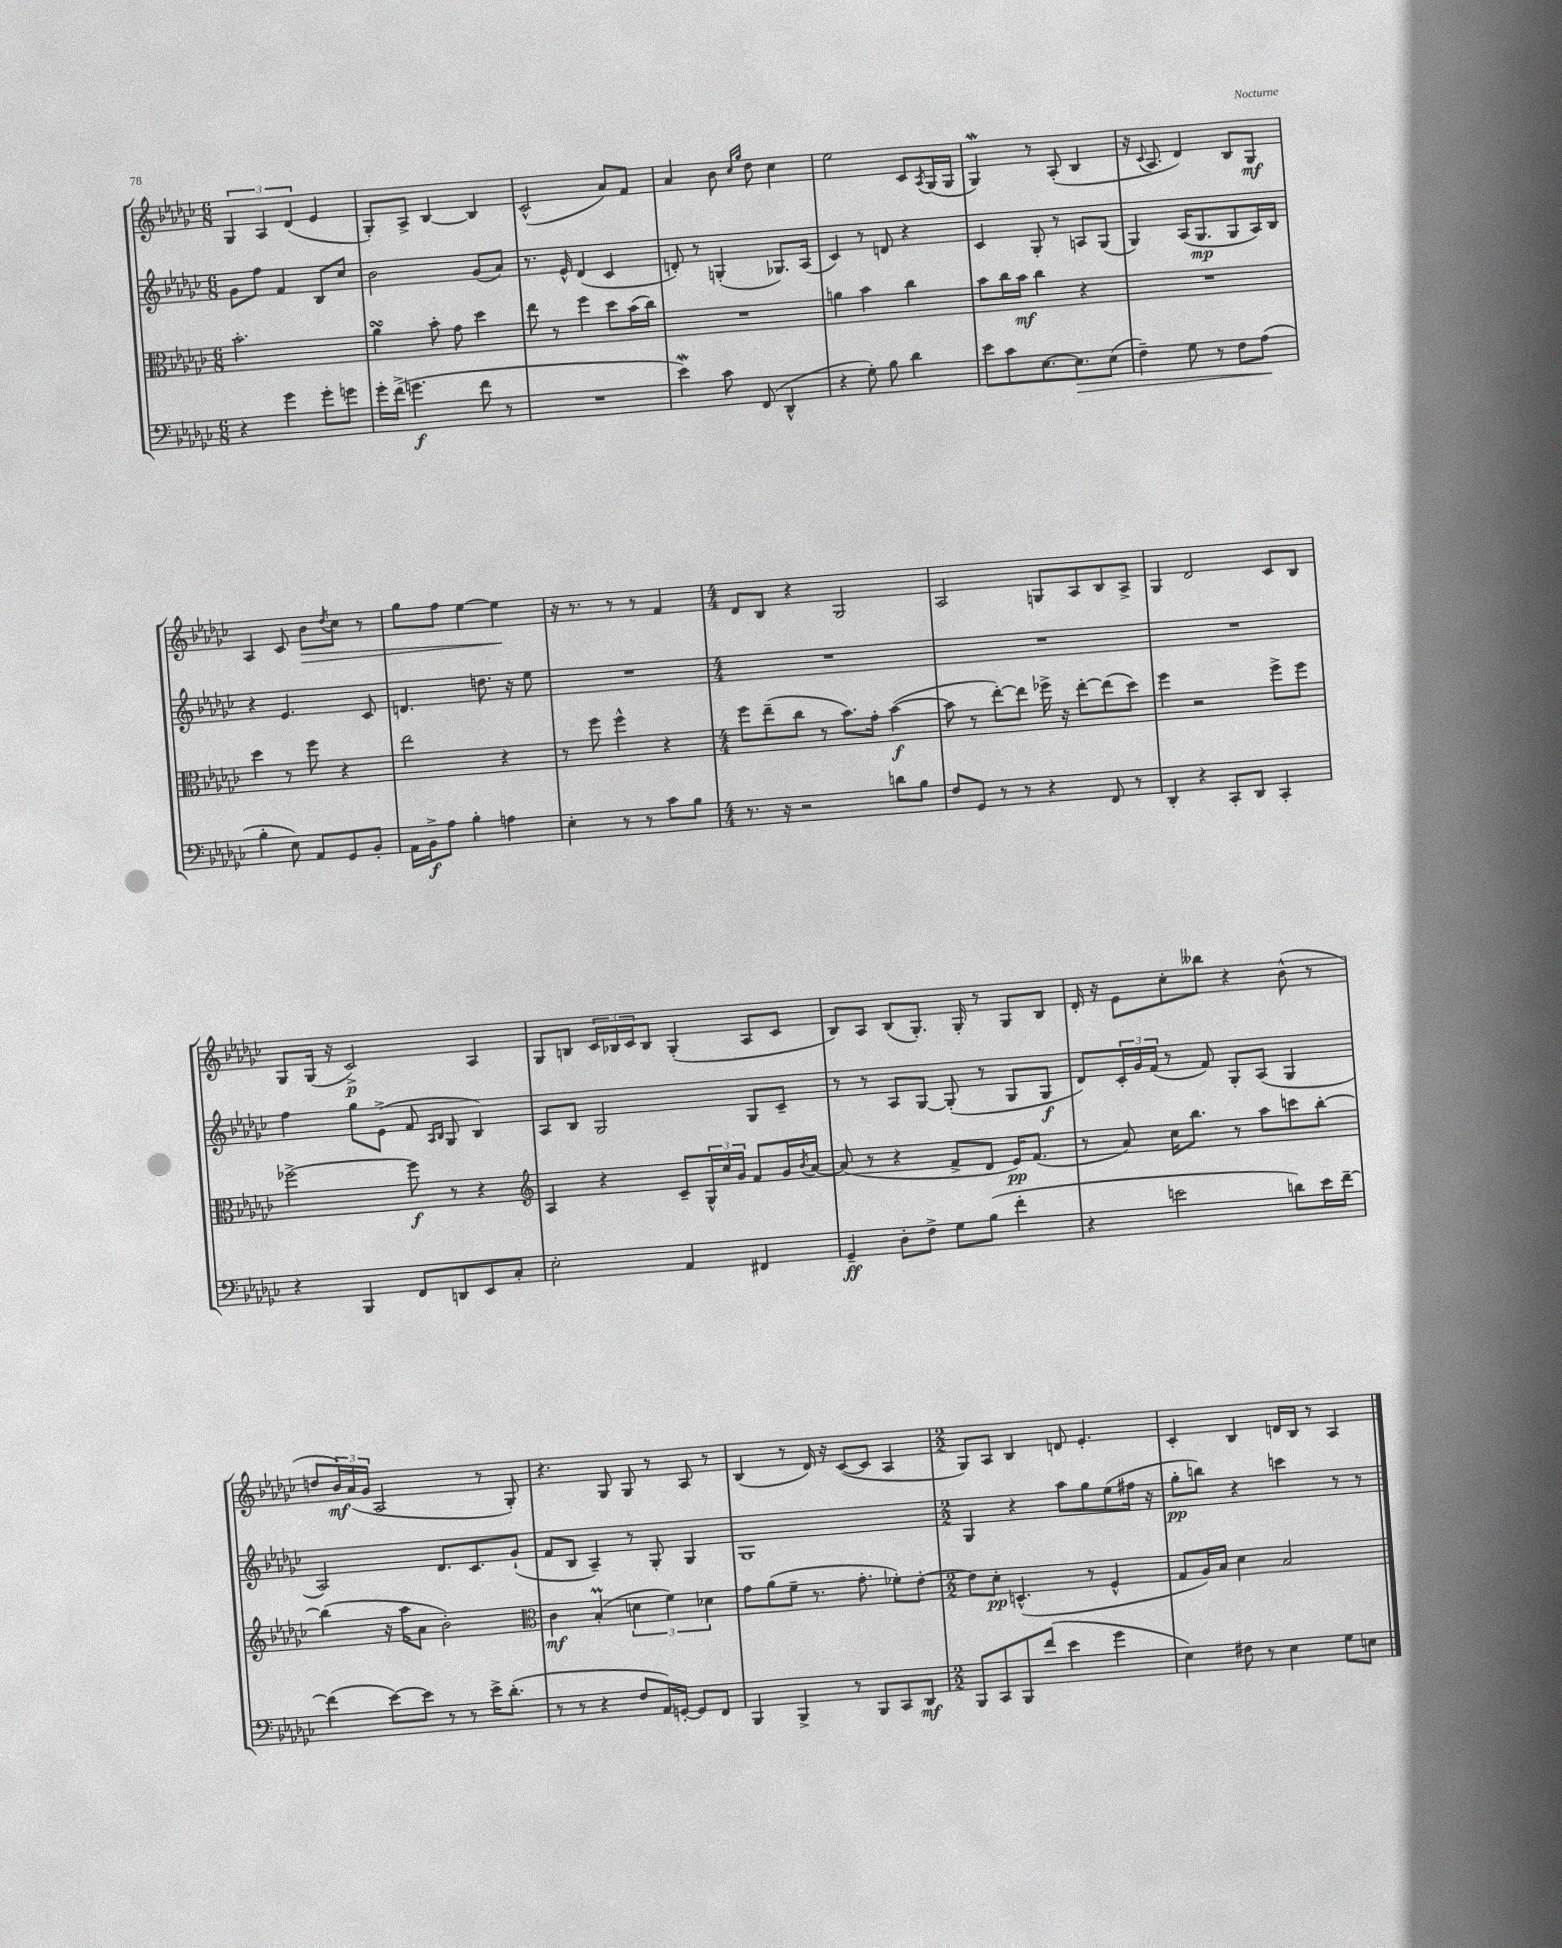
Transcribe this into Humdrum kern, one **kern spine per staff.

**kern	**kern	**kern	**kern
*staff4	*staff3	*staff2	*staff1
*clefF4	*clefC3	*clefG2	*clefG2
*k[b-e-a-d-g-c-]	*k[b-e-a-d-g-c-]	*k[b-e-a-d-g-c-]	*k[b-e-a-d-g-c-]
*M6/8	*M6/8	*M6/8	*M6/8
4r	2.b-'	8g-	6G-
.	.	8ff	.
.	.	.	6A-
4g-	.	4f	.
.	.	.	(6d-
8g-'	.	8B-	4e-
8g	.	8cc-	.
=	=	=	=
16g-'	4a-	2b-	8G-')
(16f^	.	.	.
4.g	.	.	8A-^
.	8b-'	.	[4B-
.	8g-	.	.
8f	4dd-	(8g-	4B-]
8r	.	8a-)	.
=	=	=	=
2.r	8ee-	8.r	(2c-^^
.	8r	.	.
.	.	16e-^^	.
.	4ff	(4d-	.
.	8dd-	4c-	8a-)
.	(16b-	.	8f
.	16cc-)	.	.
=	=	=	=
4e-)	2.r	8d')	4a-
.	.	8r	.
8c-	.	(4G'	8b-
.	.	.	16qqcc-
.	.	.	16qqgg-
(8FF	.	.	8dd-
4DD-^^	.	8.G-)	4cc-
.	.	(16A-	.
=	=	=	=
4r	4a	4c-)	2ee-
8G-')	4b-	8r	.
8B-	.	8d	.
4d-	4cc-	4r	8c-
.	.	.	8qA-
.	.	.	(16G-
.	.	.	16G-
=	=	=	=
8e-	8b-	4c-	4G-)
8c-	16cc-	.	.
.	16b-	.	.
[8.E-	4cc-	8G-'	8r
.	.	8r	(8A-'
8.E-]	.	.	.
.	4r	8A	4B-
(8E-	.	(8G-	.
=	=	=	=
4F~)	2.r	4G-)	16r
.	.	.	8qqc-
.	.	.	8.A-
8G-	.	(16A-	4d-)
.	.	8.G-	.
8r	.	.	.
8F	.	8G-	8B-
(8A-	.	16A-)	8G-
.	.	16B-	.
=	=	=	=
4B-'	4dd-	4r	4A-
8E-)	8r	4.e-	8c-
8AA-	8ff	.	8b-
.	.	.	8qdd-
8GG-	4r	.	8cc-
8BB-'	.	8c-	8r
=	=	=	=
16AA-	2ee-	4.d	8gg-
16BB-^	.	.	.
8A-	.	.	8ff
4B-'	.	.	[4ee-
.	.	8.dd	.
4A	4r	.	4ee-]
.	.	16r	.
.	.	8ee-	.
=	=	=	=
4E-'	8r	2.r	16r
.	.	.	8.r
.	8ff	.	.
8r	4ff^^	.	8r
8r	.	.	8r
8c-	4r	.	4f
8B-	.	.	.
=	=	=	=
*M4/4	*M4/4	*M4/4	*M4/4
8.r	8ff	1r	8d-
.	(8ee-~	.	8B-
16r	.	.	.
2r	8cc-	.	4r
.	8r	.	.
.	8.b-)	.	2G-
.	16g-'	.	.
8d	([4b-	.	.
8B-	.	.	.
=	=	=	=
8F	8b-]	1r	2A-
8GG-	8r	.	.
8r	[8ee-')	.	.
8r	8ee-]	.	.
4r	16ff-^	.	8G
.	16r	.	.
.	[8ee-'	.	8A-
8FF	(8ee-]	.	8B-
8r	8dd-)	.	8A-^
=	=	=	=
4DD-'	4ff	1r	4G-
4r	2r	.	2d-
8CC-'	.	.	.
8DD-	.	.	.
4CC-'	8ff^	.	8c-
.	8ff	.	8B-
=	=	=	=
4r	[2ff-^	4ff	8G-
.	.	.	(16G-
.	.	.	16r
4BBB-	.	8gg-	2c-^)
.	.	(8e-^	.
8FF	8ff-]	8f	.
.	.	16qqA-	.
.	.	16qqB-	.
8DD	8r	8G-	.
8EE-	4r	4B-)	4A-
8C-'	.	.	.
=	=	=	=
*	*clefG2	*	*
2E-'	4A-	8A-	8G-
.	.	8B-	8B
.	4r	2G-	24c-
.	.	.	24B-
.	.	.	24c-
.	.	.	8B-
4AA-	8c-~	.	(4G-'
.	24G-^^	.	.
.	24cc-	.	.
.	24g-	.	.
4FF#	8f	8G-	8A-
.	16g-	8c-~	8c-
.	8qb-	.	.
.	[16a-	.	.
=	=	=	=
4GG-~	(8a-]	8r	8B-)
.	8r	8r	8A-
8D-'	4r	8A-	(8B-
8F^	.	[8G-	8.G-')
8G-	8f^	(8G-']	.
.	.	.	16G-'
(8B-	8d-	8r	8r
4f'	16e-)	8G-	8G-
.	(8.f	.	.
.	.	8G-	8B-
=	=	=	=
4r	8r	8d-)	16d-'
.	.	.	16r
.	8a-)	24c-'	8e-
.	.	24g-	.
.	.	(24f	.
2e	16cc-	8r	8cc-'
.	8.bb-	.	.
.	.	8f)	8bb--
.	8r	8G-'	4r
.	8aa-	(8A-	.
8d)	8ccc	4G-	(8b-^^
16e	[8bb-'	.	8r
[16f~	.	.	.
=	=	=	=
(4f]	(4bb-]	2A-)	8dd
.	.	.	24b-)
.	.	.	(24a-
.	.	.	24g-
[8e-)	16r	.	2A-
.	16aa-	.	.
8e-]	8a-	.	.
8r	2b-')	8.d-	.
8r	.	.	.
.	.	8.c-	.
16e-^	.	.	8r
(8.d-'	.	.	.
.	.	(8g-`	8G-')
=	=	=	=
*	*clefC3	*	*
8r	4c-	8f	4.r
8r	.	8B-	.
4r	(4B-'	4A-~)	.
.	.	.	8G-
8F	6d	8r	8G-
16AA-)	.	8G-'	8r
.	6f)	.	.
[16GG'	.	.	.
8GG]	.	4G-	8A-
.	6d-	.	.
8FF	.	.	8r
=	=	=	=
4BBB-	8g-	1G-	(4B-
.	(8a-	.	.
4BBB-^	8f~	.	8r
.	8.r	.	16d-)
.	.	.	16r
8r	.	.	([8c-
.	8.g-'	.	.
8BBB-	.	.	8c-]
8CC-	8f-')	.	4A-
8DD-	[8e-'	.	.
=	=	=	=
*M2/2	*M2/2	*M2/2	*M2/2
8BBB-	8e-]	4G-	8G-)
8CC-	8d-'	.	8A-
8BBB-	(4.D^^	4r	4B-
(8f	.	.	.
4e-	.	8aa-	8d
.	8r	8gg-	4.e-'
4g-	4F^^	(8ee-	.
.	.	16ff#	.
.	.	16r	.
=	=	=	=
4E-)	8G-	8gg-'	4c-'
.	16A-)	8bb)	.
.	16B-	.	.
8F#	4d-	4r	4B-
8r	.	.	.
4E-	2B-	4ccc	16d
.	.	.	16B-
.	.	.	8r
8G-	.	8r	4A-
8E	.	8r	.
==	==	==	==
*-	*-	*-	*-
